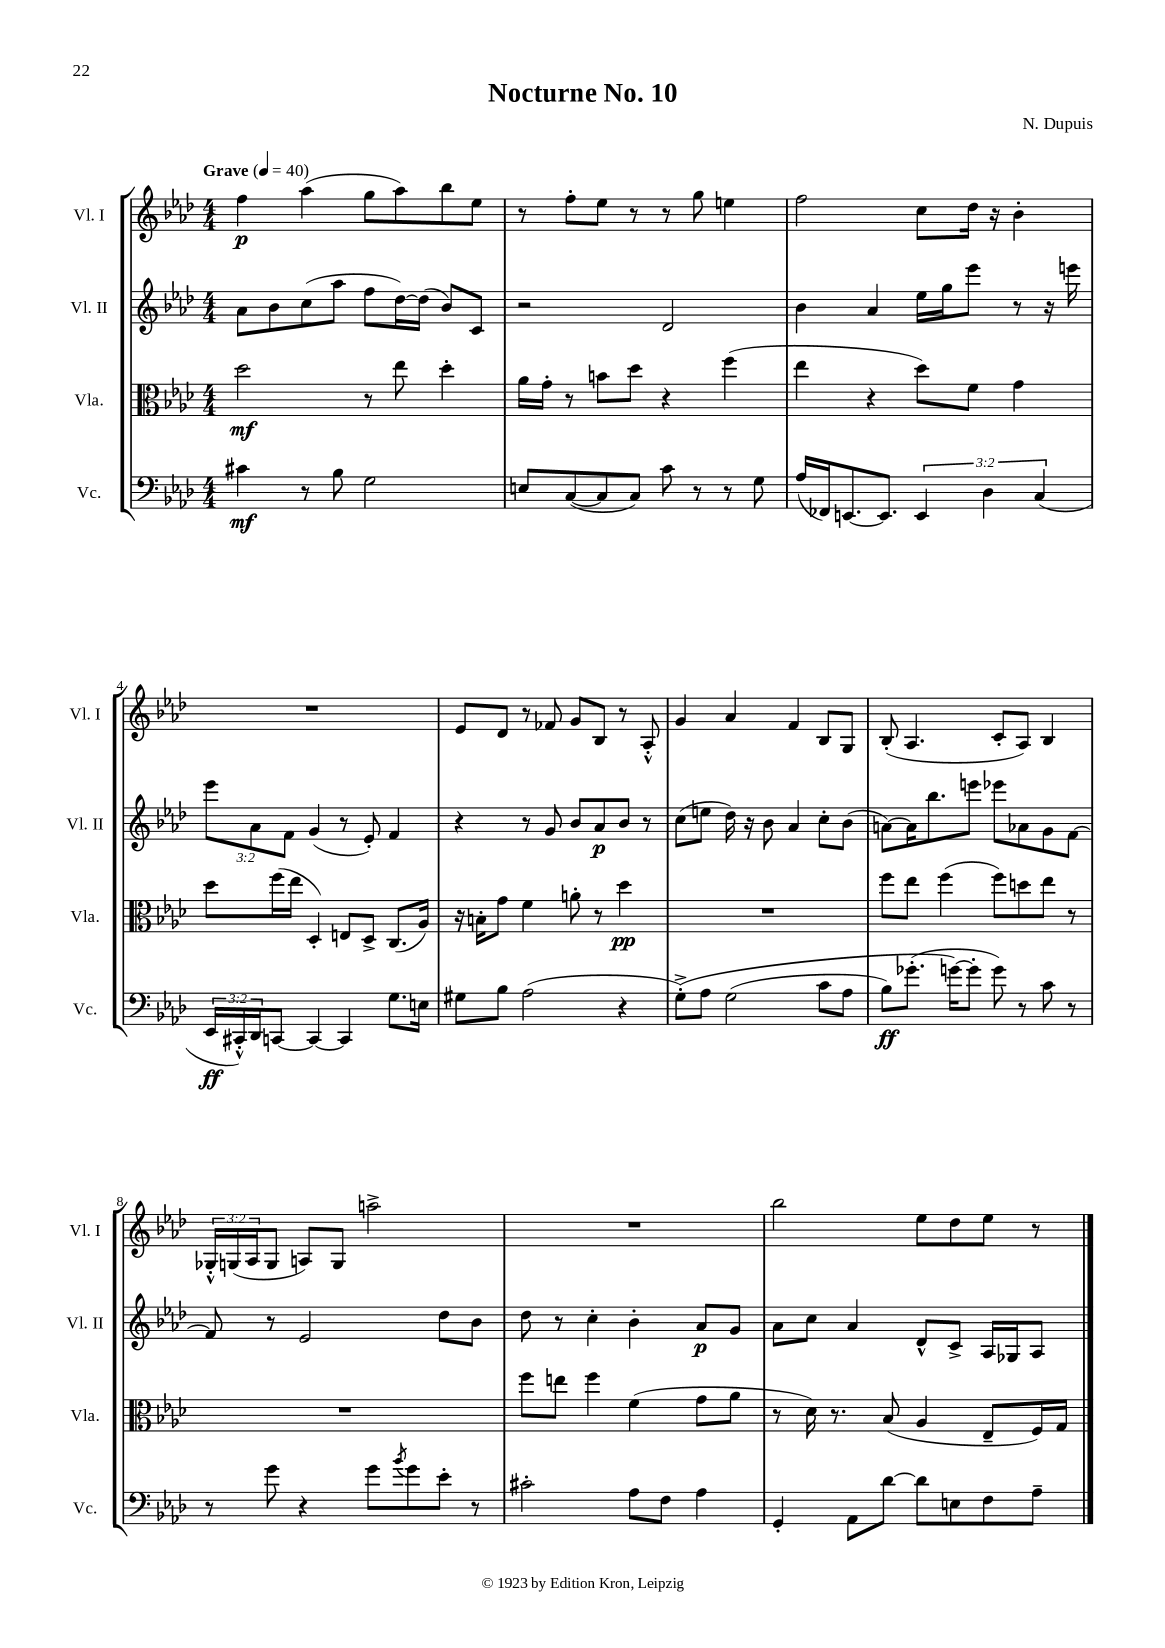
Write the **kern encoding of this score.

**kern	**kern	**kern	**kern
*staff4	*staff3	*staff2	*staff1
*clefF4	*clefC3	*clefG2	*clefG2
*k[b-e-a-d-]	*k[b-e-a-d-]	*k[b-e-a-d-]	*k[b-e-a-d-]
*M4/4	*M4/4	*M4/4	*M4/4
*MM40	*MM40	*MM40	*MM40
4c#	2dd-	8a-	4ff
.	.	8b-	.
8r	.	(8cc	(4aa-
8B-	.	8aa-	.
2G	8r	8ff	8gg
.	8ee-	[16dd-)	8aa-)
.	.	(16dd-]	.
.	4dd-'	8b-)	8bb-
.	.	8c	8ee-
=	=	=	=
8E	16a-	2r	8r
.	16g'	.	.
([8C	8r	.	8ff'
8C]	8b	.	8ee-
8C)	8dd-	.	8r
8c	4r	2d-	8r
8r	.	.	8gg
8r	(4ff	.	4ee
8G	.	.	.
=	=	=	=
(16A-	4ee-	4b-	2ff
16FF-)	.	.	.
[8.EE	.	.	.
.	4r	4a-	.
8.EE]	.	.	.
6EE	8dd-)	16ee-	8cc
.	.	16gg	.
.	8f	8eee-	16dd-
6D-	.	.	.
.	.	.	16r
.	4g	8r	4b-'
(6C	.	.	.
.	.	16r	.
.	.	16eee	.
=	=	=	=
24EE-	8dd-	12eee-	1r
24CC#'^^)	.	.	.
24DD-	.	12a-	.
[8CC	(16ff	.	.
.	.	12f	.
.	16ee-	.	.
4CC_	4D-')	(4g	.
4CC]	8E	8r	.
.	8D-^	8e-')	.
8.G	(8.C	4f	.
16E	16A-)	.	.
=	=	=	=
8G#	16r	4r	8e-
.	16B'	.	.
8B-	8g	.	8d-
(2A-	4f	8r	8r
.	.	8g	8f-
.	8a'	8b-	8g
.	8r	8a-	8B-
4r	4dd-	8b-	8r
.	.	8r	8A-'^^
=	=	=	=
&(8G'^)	1r	(8cc	4g
8A-	.	8ee	.
(2G	.	16dd-)	4a-
.	.	16r	.
.	.	8b-	.
.	.	4a-	4f
8c	.	8cc'	8B-
8A-	.	(8b-	8G
=	=	=	=
8B-)	8ff	[8a)	(8B-'
(8.g-'	8ee-	16a]	4.A-
.	.	8.bb-	.
.	(4ff	.	.
[16g&)	.	.	.
8g']	.	8eee	.
8g)	8ff)	8eee-	8c'
8r	8dd	8a-	8A-)
8c	8ee-	8g	4B-
8r	8r	[8f	.
=	=	=	=
8r	1r	8f]	24G-'^^
.	.	.	(24G
.	.	.	24A-
8g	.	8r	8G
4r	.	2e-	8A)
.	.	.	8G
8g	.	.	2aa^
8qb-	.	.	.
8g	.	.	.
8e-'	.	8dd-	.
8r	.	8b-	.
=	=	=	=
2c#'	8ff	8dd-	1r
.	8ee	8r	.
.	4ff	4cc'	.
8A-	(4f	4b-'	.
8F	.	.	.
4A-	8g	8a-	.
.	8a-	8g	.
=	=	=	=
4GG'	8r	8a-	2bb-
.	16d-)	8cc	.
.	8.r	.	.
8AA-	.	4a-	.
[8d-	(8B-	.	.
8d-]	4A-	8d-^^	8ee-
8E	.	8c^	8dd-
8F	8E-~	16A-	8ee-
.	.	16G-	.
8A-~	16F)	8A-	8r
.	16G	.	.
==	==	==	==
*-	*-	*-	*-
